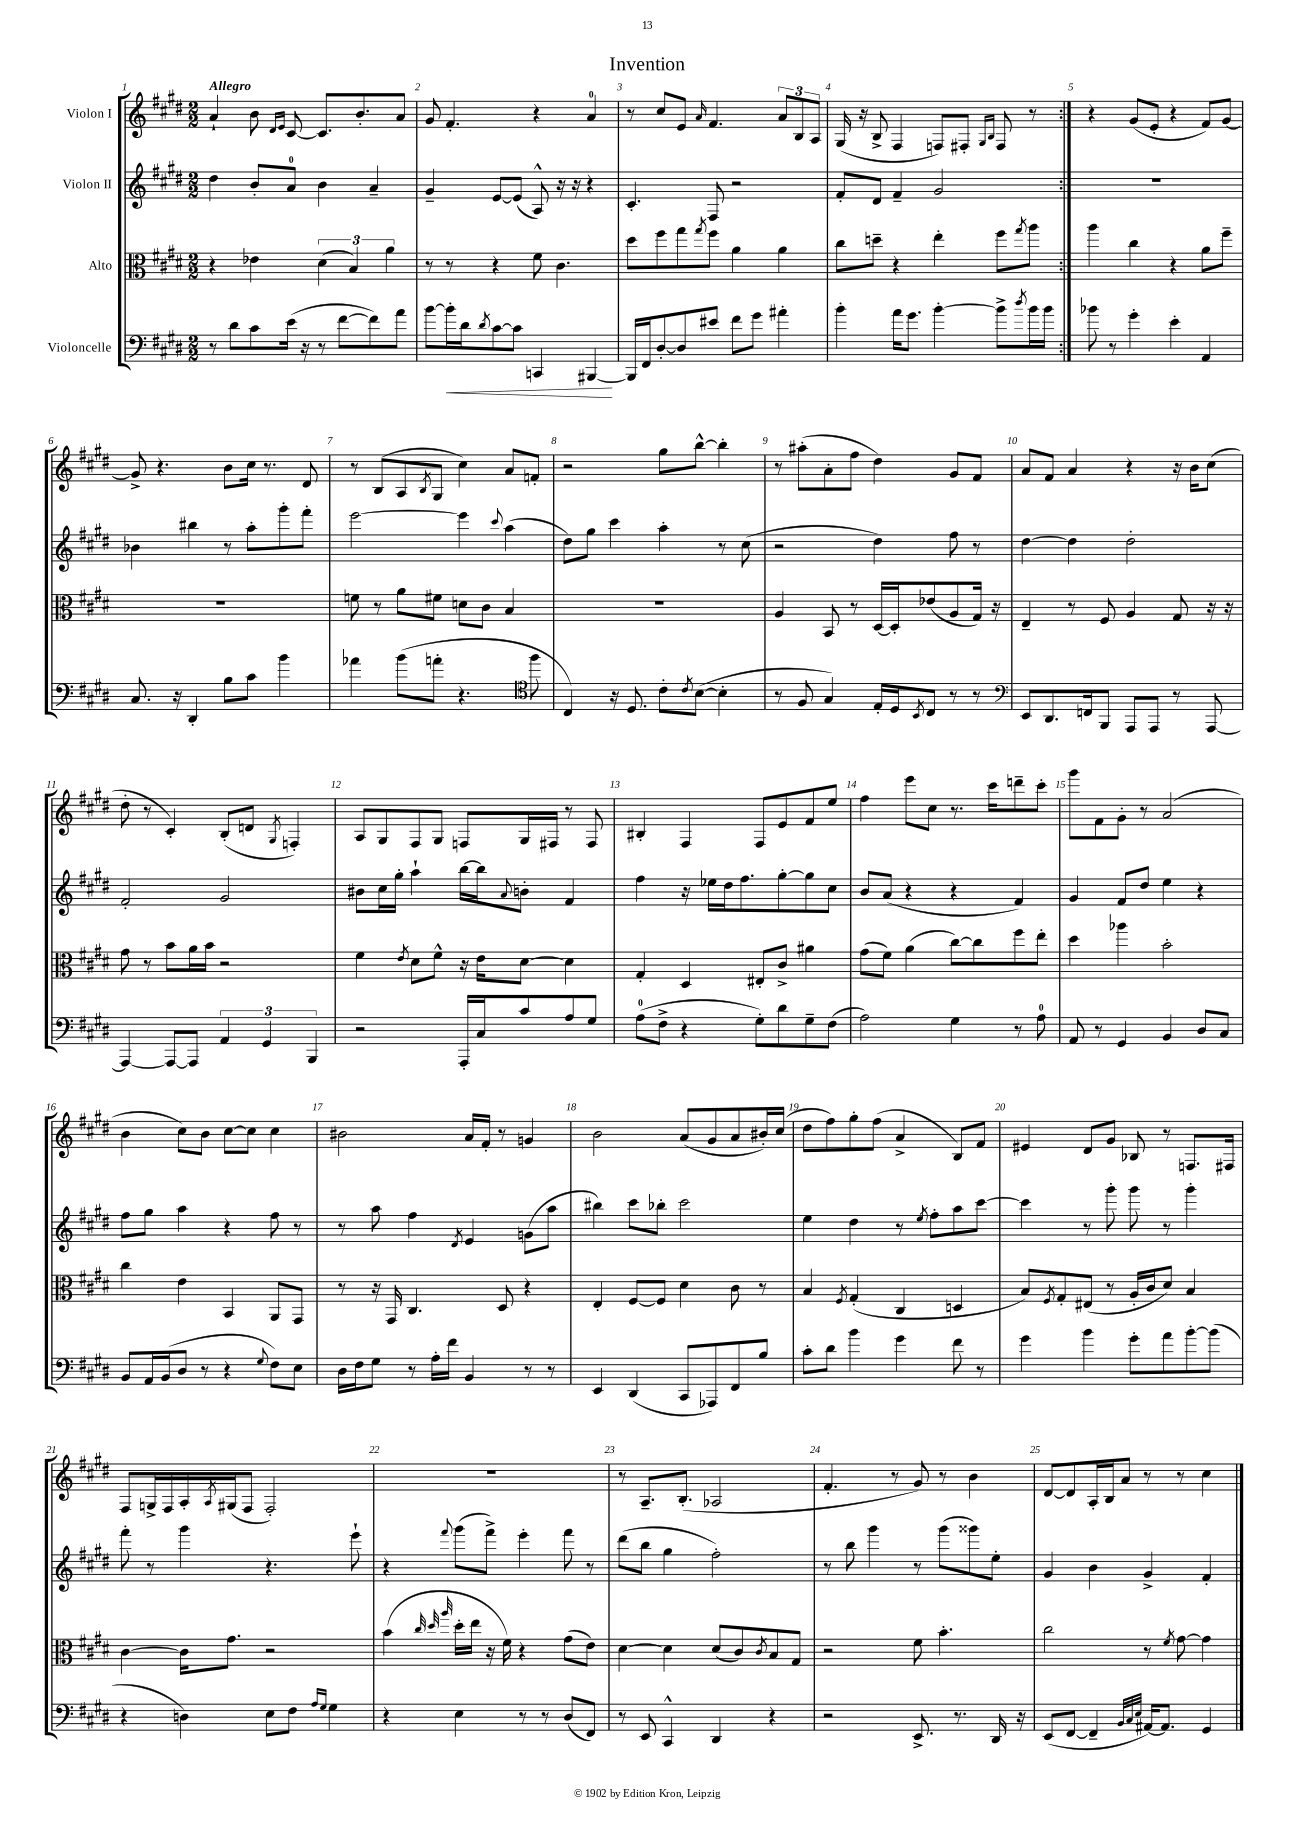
\header { title = "Invention" }
<<
\new StaffGroup <<
\new Staff = "s0" \with { instrumentName = "Violon I" } {
    \clef treble \key e \major \numericTimeSignature \time 2/2 \tempo "Allegro"
    \repeat volta 2 { a'4-! b'8 \grace { dis'16 e'16 } cis'8~ cis'8. b'8.-. a'8 |
    gis'8 fis'4.-. r4 a'4-0 |
    r8 cis''8 e'8 \grace { a'16 } fis'4. \tuplet 3/2 { a'8 b8 a8 } |
    gis16( r16 b8-> fis4 f8) fis8-. \grace { gis16 b16 } fis8 r8 | }
    r4 gis'8( e'8-. r4 fis'8) gis'8~ |
    gis'8-> r4. b'8 cis''16 r8. dis'8 |
    r8 b8( a8 \acciaccatura { b8 } gis8 cis''4) a'8 f'8-. |
    r2 gis''8 b''8~-^ b''4-. |
    r8 ais''8-.( a'8-. fis''8 dis''4) gis'8 fis'8 |
    a'8 fis'8 a'4 r4 r16 b'16 cis''8( |
    dis''8-. r8 cis'4-.) b8-.( d'8 \acciaccatura { gis8 } f4-.) |
    a8 gis8 fis8 gis8 f8 gis16 fis16 r8 fis8 |
    bis4-. fis4 fis8 e'8 fis'8 e''8 |
    fis''4 e'''8 cis''8 r8. cis'''16 d'''8-- cis'''8-. |
    gis'''8 fis'8 gis'8-. r8 a'2( |
    b'4 cis''8) b'8 cis''8~ cis''8 cis''4 |
    bis'2 a'16 fis'16-. r8 g'4 |
    b'2 a'8( gis'8 a'8 bis'16-.) cis''16( |
    dis''8 fis''8) gis''8-. fis''8( a'4-> b8) fis'8 |
    eis'4 dis'8 gis'8 bes8 r8 f8. fis16 |
    fis8 g16-> fis16 a16-. \acciaccatura { a8 } gis16( fis8 fis2-.) |
    R1 |
    r8 a8.-- b8.-.( aes2 |
    fis'4.-. r8 gis'8) r8 b'4 |
    dis'8~ dis'8 a16-. b16 a'8 r8 r8 cis''4 \bar "|." |
}
\new Staff = "s1" \with { instrumentName = "Violon II" } {
    \clef treble \key e \major \numericTimeSignature \time 2/2
    \repeat volta 2 { dis''4 b'8-. a'8-0 b'4 a'4-- |
    gis'4-- e'8~ e'8( a8-^) r16 r16 r4 |
    cis'4.-. fis8 r2 |
    fis'8-. dis'8 fis'4-- gis'2 | }
    R1 |
    bes'4 bis''4 r8 a''8-. gis'''8-. fis'''8-. |
    e'''2~ e'''4 \appoggiatura { cis'''8 } a''4( |
    dis''8) gis''8 cis'''4 a''4-. r8 cis''8( |
    r2 dis''4) fis''8 r8 |
    dis''4~ dis''4 dis''2-. |
    fis'2-. gis'2 |
    bis'8 cis''16 gis''16-. a''4-! b''16~ b''16 \appoggiatura { a'8 } b'8-. fis'4 |
    fis''4 r16 ees''16 dis''16 fis''8. gis''8~-. gis''8 cis''8 |
    b'8 a'8( r4 r4 fis'4) |
    gis'4 fis'8 dis''8 e''4 r4 |
    fis''8 gis''8 a''4 r4 fis''8 r8 |
    r8 a''8 fis''4 \acciaccatura { dis'8 } e'4 g'8( a''8 |
    bis''4) cis'''8 bes''8-. cis'''2 |
    e''4 dis''4 r8 \acciaccatura { e''8 } fis''8-. a''8 cis'''8~ |
    cis'''4 r8 gis'''8-. gis'''8 r8 gis'''4-. |
    fis'''8-. r8 gis'''4 r4. e'''8-! |
    r4 \appoggiatura { fis'''8 } gis'''8( fis'''8->) e'''4-. fis'''8 r8 |
    dis'''8( b''8 gis''4 fis''2-.) |
    r8 b''8 gis'''4 r8 gis'''8( gisis'''8) e''8-. |
    gis'4 b'4 gis'4-> fis'4-. \bar "|." |
}
\new Staff = "s2" \with { instrumentName = "Alto" } {
    \clef alto \key e \major \numericTimeSignature \time 2/2
    \repeat volta 2 { r4 ees'4 \tuplet 3/2 { dis'4( b4) a'4 } |
    r8 r8 r4 fis'8 cis'4. |
    dis''8 fis''8 gis''8 \acciaccatura { gis''8 } fis''8 a'4 a'4 |
    cis''8 d''8-- r4 e''4-. fis''8 \acciaccatura { gis''8 } a''8 | }
    a''4 cis''4 r4 a'8 fis''8-- |
    R1 |
    f'8 r8 a'8 fis'8 d'8 cis'8 b4 |
    R1 |
    a4 b,8 r8 dis16~ dis16-. ees'8( a8 gis16) r16 |
    e4-- r8 fis8 a4 gis8 r16 r16 |
    gis'8 r8 b'8 a'16 b'16 r2 |
    fis'4 \acciaccatura { e'8 } dis'8 fis'8-^ r16 e'16 dis'8~ dis'4 |
    gis4-. dis4 eis8-. cis'8-> ais'4 |
    gis'8( fis'8) a'4( cis''8~) cis''8 fis''8 e''8-. |
    dis''4 aes''4 b'2-. |
    cis''4 e'4 b,4 a,8 gis,8 |
    r8 r16 gis,16 cis4. dis8 r4 |
    e4-. fis8~ fis8 dis'4 cis'8 r8 |
    b4 \acciaccatura { fis8 } gis4-.( cis4 d4 |
    b8) \acciaccatura { fis8 } gis8-. eis8( r8 a16-. cis'16 dis'8) b4 |
    cis'4~ cis'16 gis'8. r2 |
    b'4( \grace { cis''32 dis''32 a''32 } dis''16-. e''16 r16 fis'16) r4 gis'8( e'8) |
    dis'4~ dis'4 dis'8( cis'8) \acciaccatura { cis'8 } b8 gis8 |
    r2 fis'8 b'4.-. |
    cis''2 r8 \acciaccatura { fis'8 } gis'8~ gis'4 \bar "|." |
}
\new Staff = "s3" \with { instrumentName = "Violoncelle" } {
    \clef bass \key e \major \numericTimeSignature \time 2/2
    \repeat volta 2 { r8 dis'8 cis'8 e'16( r16 r8 fis'8~ fis'8) a'8 |
    b'8~ b'16-.\< dis'16 \acciaccatura { dis'8 } cis'8~ cis'8 c,4 bis,,4~\! |
    bis,,16 fis,16 dis8~-. dis8 eis'8 fis'8 gis'8 ais'4-. |
    b'4-. a'16 gis'8. b'4~-. b'8-> \acciaccatura { dis''8 } b'16 b'16 | }
    bes'8 r8 gis'4-. e'4-. a,4 |
    cis8. r16 dis,4-. b8 cis'8 b'4 |
    aes'4 b'8( a'8-. r4. \clef tenor fis''8 |
    cis4) r16 dis8. cis'8-. \acciaccatura { cis'8 } b8~( b4-. |
    r8 fis8 gis4) e16-. dis16 \acciaccatura { b,8 } cis8 r8 r8 |
    \clef bass e,8 dis,8. f,16 b,,8 a,,8 a,,8 r8 a,,8~ |
    a,,4~ a,,8~ a,,8 \tuplet 3/2 { a,4 gis,4 b,,4 } |
    r2 a,,16-. cis16 cis'8 a8 gis8 |
    a8-0( fis8-> r4 gis8-.) dis'8 gis8-- fis8( |
    a2) gis4 r8 a8-0 |
    a,8 r8 gis,4 b,4 dis8 cis8 |
    b,8 a,16 b,16( dis8 r8 r4 \appoggiatura { gis8 } fis8) e8 |
    dis16 fis16 gis8 r8 a16-. fis'16 b,4 r8 r8 |
    e,4 dis,4( cis,8 aes,,8) fis,8 b8 |
    cis'8-. dis'8 b'4 gis'4 fis'8 r8 |
    gis'4 b'4 gis'8-. a'8 b'8~-. b'8( |
    r4 d4) e8 fis8 \grace { a16 gis16 } gis4 |
    r4 e4 r8 r8 dis8( fis,8) |
    r8 e,8 cis,4-^ dis,4 r4 |
    r2 e,8.-> r8. dis,16 r16 |
    e,8( fis,8~ fis,4-- \grace { b,32 cis32 e32 } ais,16~) ais,8. gis,4 \bar "|." |
}
>>
>>
\layout { \context { \Score \override BarNumber.break-visibility = ##(#f #t #t) barNumberVisibility = #all-bar-numbers-visible } }
